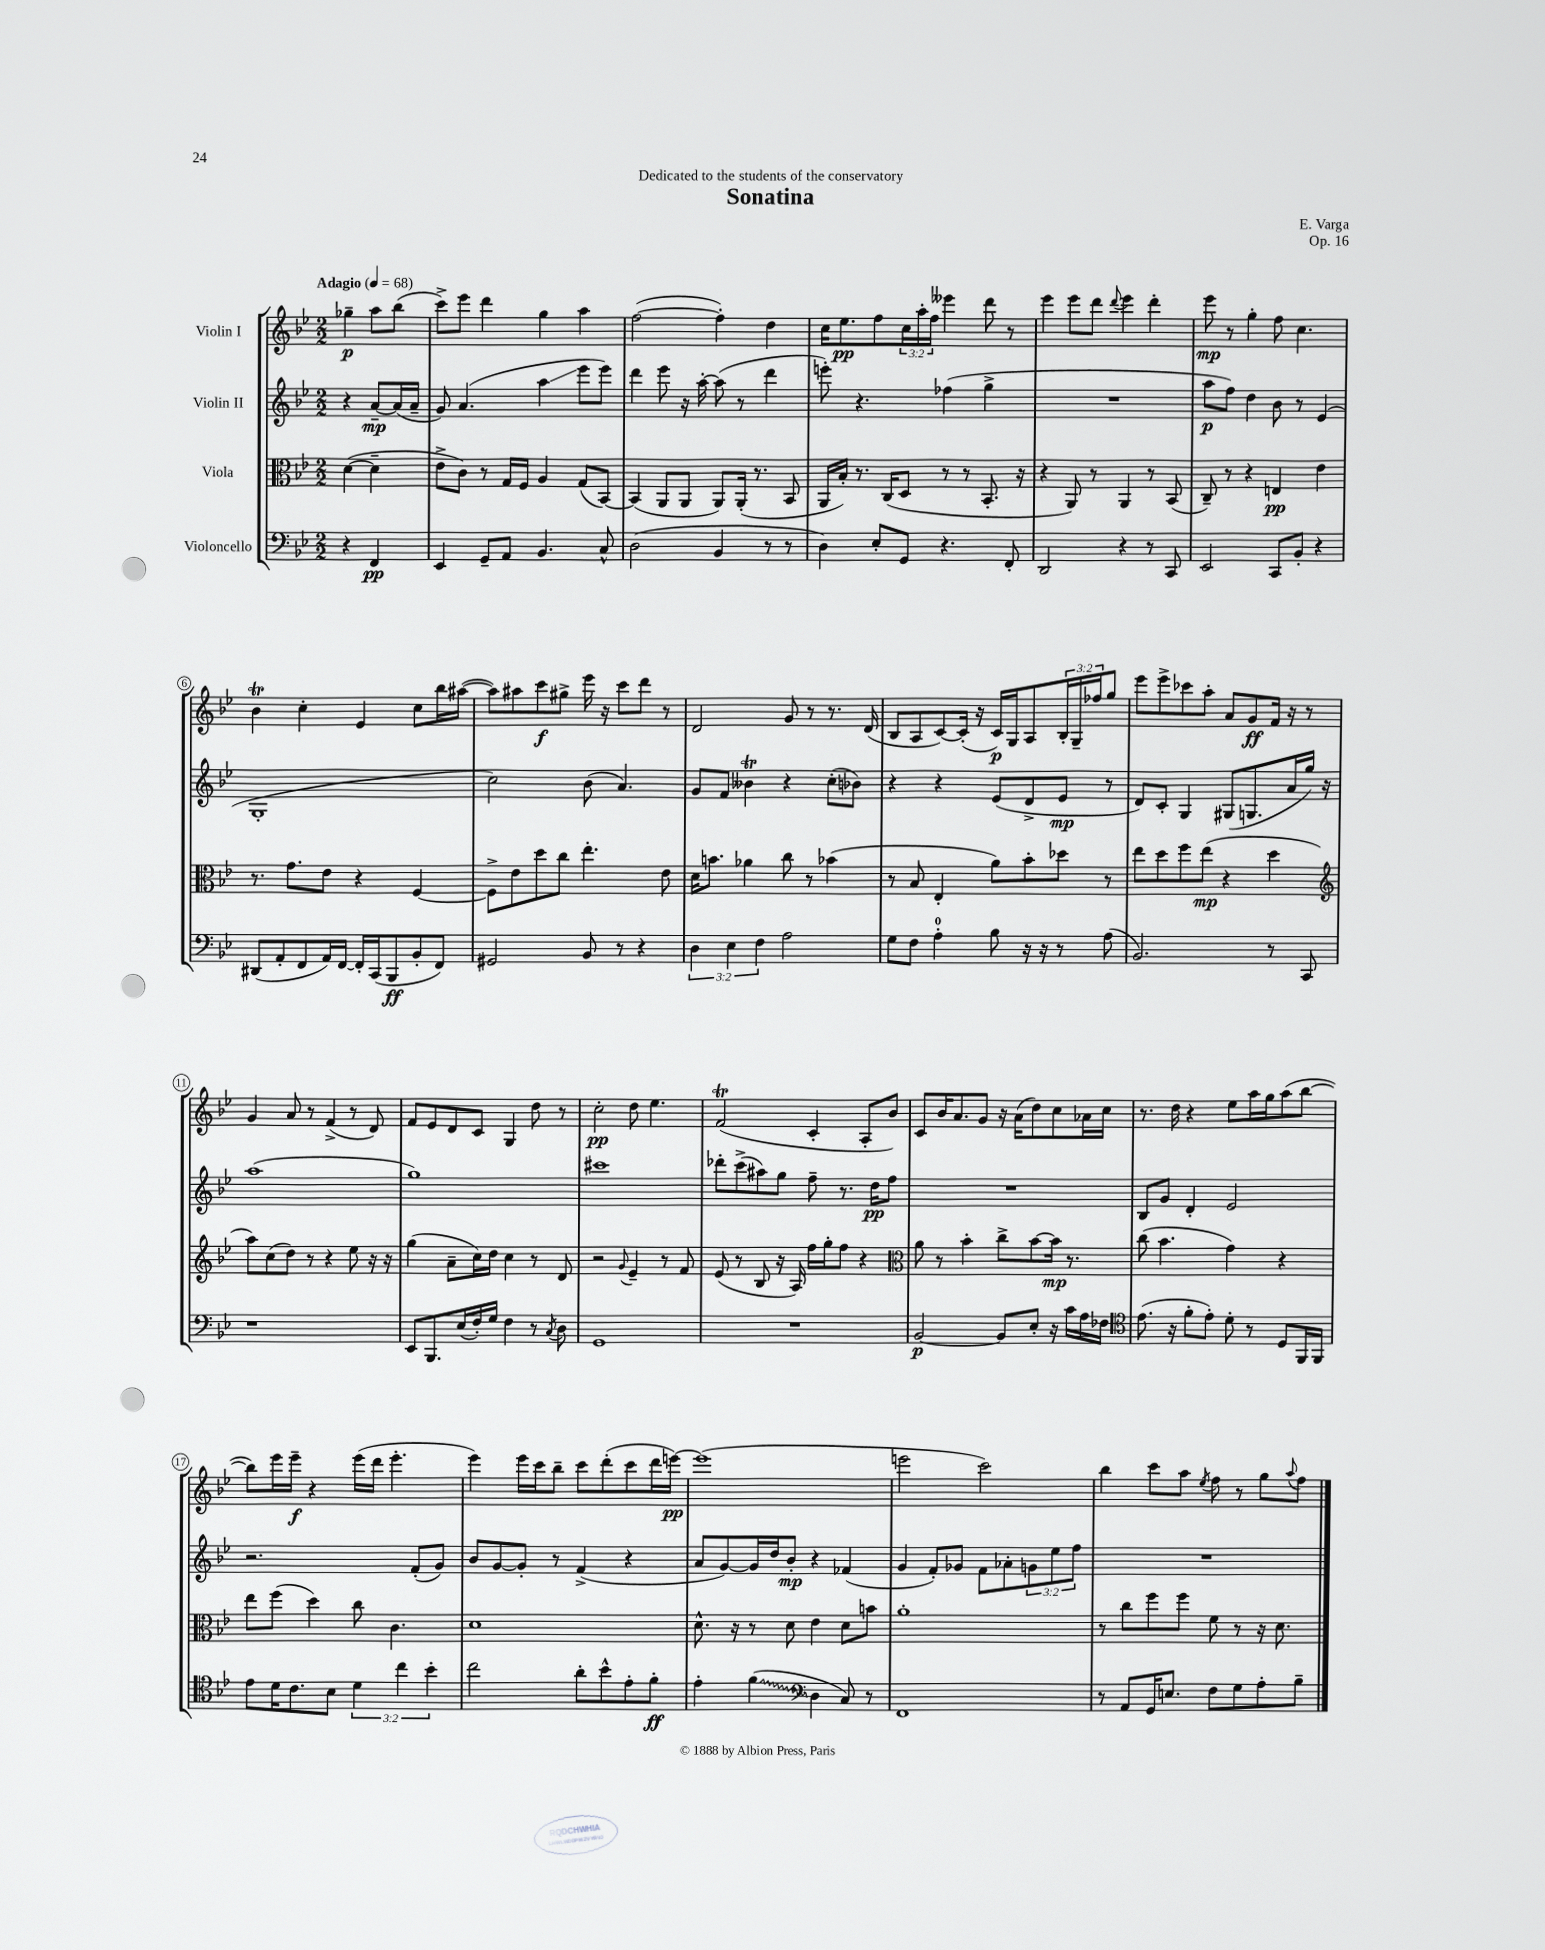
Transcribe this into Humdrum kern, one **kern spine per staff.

**kern	**kern	**kern	**kern
*staff4	*staff3	*staff2	*staff1
*clefF4	*clefC3	*clefG2	*clefG2
*k[b-e-]	*k[b-e-]	*k[b-e-]	*k[b-e-]
*M2/2	*M2/2	*M2/2	*M2/2
*MM68	*MM68	*MM68	*MM68
4r	([4d	4r	4gg-~
4FF	4d~]	[8a~	8aa
.	.	(16a]	(8bb-
.	.	16a~	.
=	=	=	=
4EE-	8e-^	8g)	8ccc^)
.	8c)	(4.a	8eee-
8GG~	8r	.	4ddd
8AA	16G	.	.
.	16F	.	.
4.BB-	4A	4aa	4gg
.	(8G	8eee-	4aa
8C^^	[8BB-)	8eee-)	.
=	=	=	=
(2D	(4BB-]	4ddd	([2ff
.	8AA	8eee-	.
.	8AA	16r	.
.	.	[16aa'	.
4BB-	8AA)	(8aa]	4ff'])
.	(16AA'	8r	.
.	8.r	.	.
8r	.	4ddd	4dd
8r	8BB-	.	.
=	=	=	=
4D)	16AA	8eee')	16cc
.	16B-')	.	8.ee-
.	8.r	4.r	.
8E-'	.	.	8ff
.	(16C	.	.
8GG	8D	.	24cc
.	.	.	24aa'
.	.	.	24ff
4.r	8r	(4ff-	4eee--
.	8r	.	.
.	8.BB-'	4gg^	8ddd
8FF'	.	.	8r
.	16r	.	.
=	=	=	=
2DD	4r	1r	4eee-
.	8AA)	.	8eee-
.	8r	.	8ddd
.	.	.	8qqddd
4r	4AA	.	4eee-
8r	8r	.	4ddd'
8CC	(8BB-	.	.
=	=	=	=
2EE-	8C~)	8aa	8eee-
.	8r	8ff)	8r
.	4r	4dd	4gg'
8CC	4E	8b-	8ff
8BB-'	.	8r	4.cc
4r	4e-	(4e-	.
=	=	=	=
(8DD#	8.r	1G'	4b-
8AA'	.	.	.
.	8.g	.	.
8FF	.	.	4cc'
16AA)	8e-	.	.
[16FF	.	.	.
16FF']	4r	.	4e-
(16CC	.	.	.
8BBB-	.	.	.
8BB-'	[4F	.	8cc
8FF)	.	.	16bb-
.	.	.	([16aa#
=	=	=	=
2GG#	8F^]	2cc)	8aa#])
.	8e-	.	8aa#
.	8dd	.	8ccc
.	8cc	.	8gg#^
8BB-	4.ee-'	(8b-	16eee-
.	.	.	16r
8r	.	4.a)	8ccc
4r	.	.	8ddd
.	8e-	.	8r
=	=	=	=
6D	16d	8g	2d
.	8.b	.	.
.	.	8f	.
6E-	.	.	.
.	4a-	4b--	.
6F	.	.	.
2A	8cc	4r	8g
.	8r	.	8r
.	(4b-	(8cc'	8.r
.	.	8b-)	.
.	.	.	(16d
=	=	=	=
8G	8r	4r	8B-
8F	8B-	.	8A
4A'	4E-'	4r	[8c)
.	.	.	(16c']
.	.	.	16r
8B-	8a)	(8e-	16c)
.	.	.	16G
16r	8b-'	8d^	8A
16r	.	.	.
8r	8dd-	8e-	24B-'
.	.	.	24G~
.	.	.	24ff-
(8A	8r	8r	8gg
=	=	=	=
2.BB-)	8ee-	8d)	8eee-
.	8dd	8c'	8eee-^
.	8ff	4G	8ccc-
.	(8ee-	.	8aa'
.	4r	(8G#	8a
.	.	8.G	8g
8r	4dd	.	16f
.	.	16a	16r
8CC	.	16gg)	8r
.	.	16r	.
=	=	=	=
*	*clefG2	*	*
1r	8aa)	(1aa	4g
.	(8cc	.	.
.	8dd)	.	8a
.	8r	.	8r
.	4r	.	(4f^
.	8ee-	.	8r
.	16r	.	8d)
.	16r	.	.
=	=	=	=
8EE-	(4gg	1gg)	8f
8.BBB-	.	.	8e-
.	8a~	.	8d
(16E-	.	.	.
16F')	16cc)	.	8c
16G	16dd	.	.
4F	4cc	.	4G
8r	8r	.	8dd
8qC	.	.	.
8D	8d	.	8r
=	=	=	=
1GG	2r	1ccc#	2cc'
.	8qqg	.	.
.	4e-~	.	8dd
.	.	.	4.ee-
.	8r	.	.
.	8f	.	.
=	=	=	=
1r	(8e-	8ddd-'	(2f
.	8r	(8ccc^	.
.	8B-	8aa#)	.
.	16r	8gg	.
.	16A)	.	.
.	16ff	8ff~	4c'
.	16gg'	.	.
.	8ff	8.r	.
.	4r	.	8A'
.	.	16dd	.
.	.	8ff	8b-)
=	=	=	=
*	*clefC3	*	*
[2BB-	8a	1r	8c
.	8r	.	16b-
.	.	.	8.a
.	4b-'	.	.
.	.	.	8g
8BB-]	8cc^	.	16r
.	.	.	(16a
8E-'	[8b-	.	8dd)
16r	16b-]	.	8cc
16c	8.r	.	.
16A	.	.	16a-
16F-	.	.	16cc
=	=	=	=
*clefC4	*	*	*
(8.e-	(8cc	8B-	8.r
.	4.b-	8g	.
16r	.	.	16dd
8f'	.	4d'	4r
8e-')	.	.	.
8d'	4g)	2e-	8ee-
8r	.	.	16aa
.	.	.	16gg
8D	4r	.	(8aa
16FF	.	.	[8bb-
16FF	.	.	.
=	=	=	=
8e-	8ee-	2.r	8bb-])
16d	(8ff	.	16eee-
8.c	.	.	16eee-~
.	4dd)	.	4r
8B-	.	.	.
6d	8cc	.	(16eee-
.	.	.	16ddd
.	4.c	.	4.eee-'
6cc	.	.	.
.	.	(8f'	.
6b-'	.	.	.
.	.	8g)	.
=	=	=	=
2cc	1d	8b-	4eee-)
.	.	[8g	.
.	.	8g']	16eee-
.	.	.	16ccc
.	.	8r	8bb-~
8a'	.	(4f^	8ccc
8b-^^	.	.	(8ddd'
8e-'	.	4r	8ccc
8f'	.	.	16ddd
.	.	.	[16eee)
=	=	=	=
4e-'	8.d^^	8a	(1eee]
.	.	[8g)	.
.	16r	.	.
(4f	8r	16g]	.
.	.	16dd	.
.	8d	8b-'	.
*clefF4	*	*	*
4D	4e-	4r	.
8C)	8d	(4f-	.
8r	8b	.	.
=	=	=	=
1FF	1a'	4g	2eee
.	.	8f')	.
.	.	8g-	.
.	.	8f	2ccc)
.	.	8a-'	.
.	.	12g	.
.	.	12ee-	.
.	.	12ff	.
=	=	=	=
8r	8r	1r	4bb-
8AA	8cc	.	.
16GG	8ff	.	8ccc
8.E	.	.	.
.	8ff	.	8aa
.	.	.	8qee-
8F	8f	.	8ff
8G	8r	.	8r
8A'	16r	.	8gg
.	8.d	.	.
.	.	.	8qqaa
8B-~	.	.	8ff
==	==	==	==
*-	*-	*-	*-
